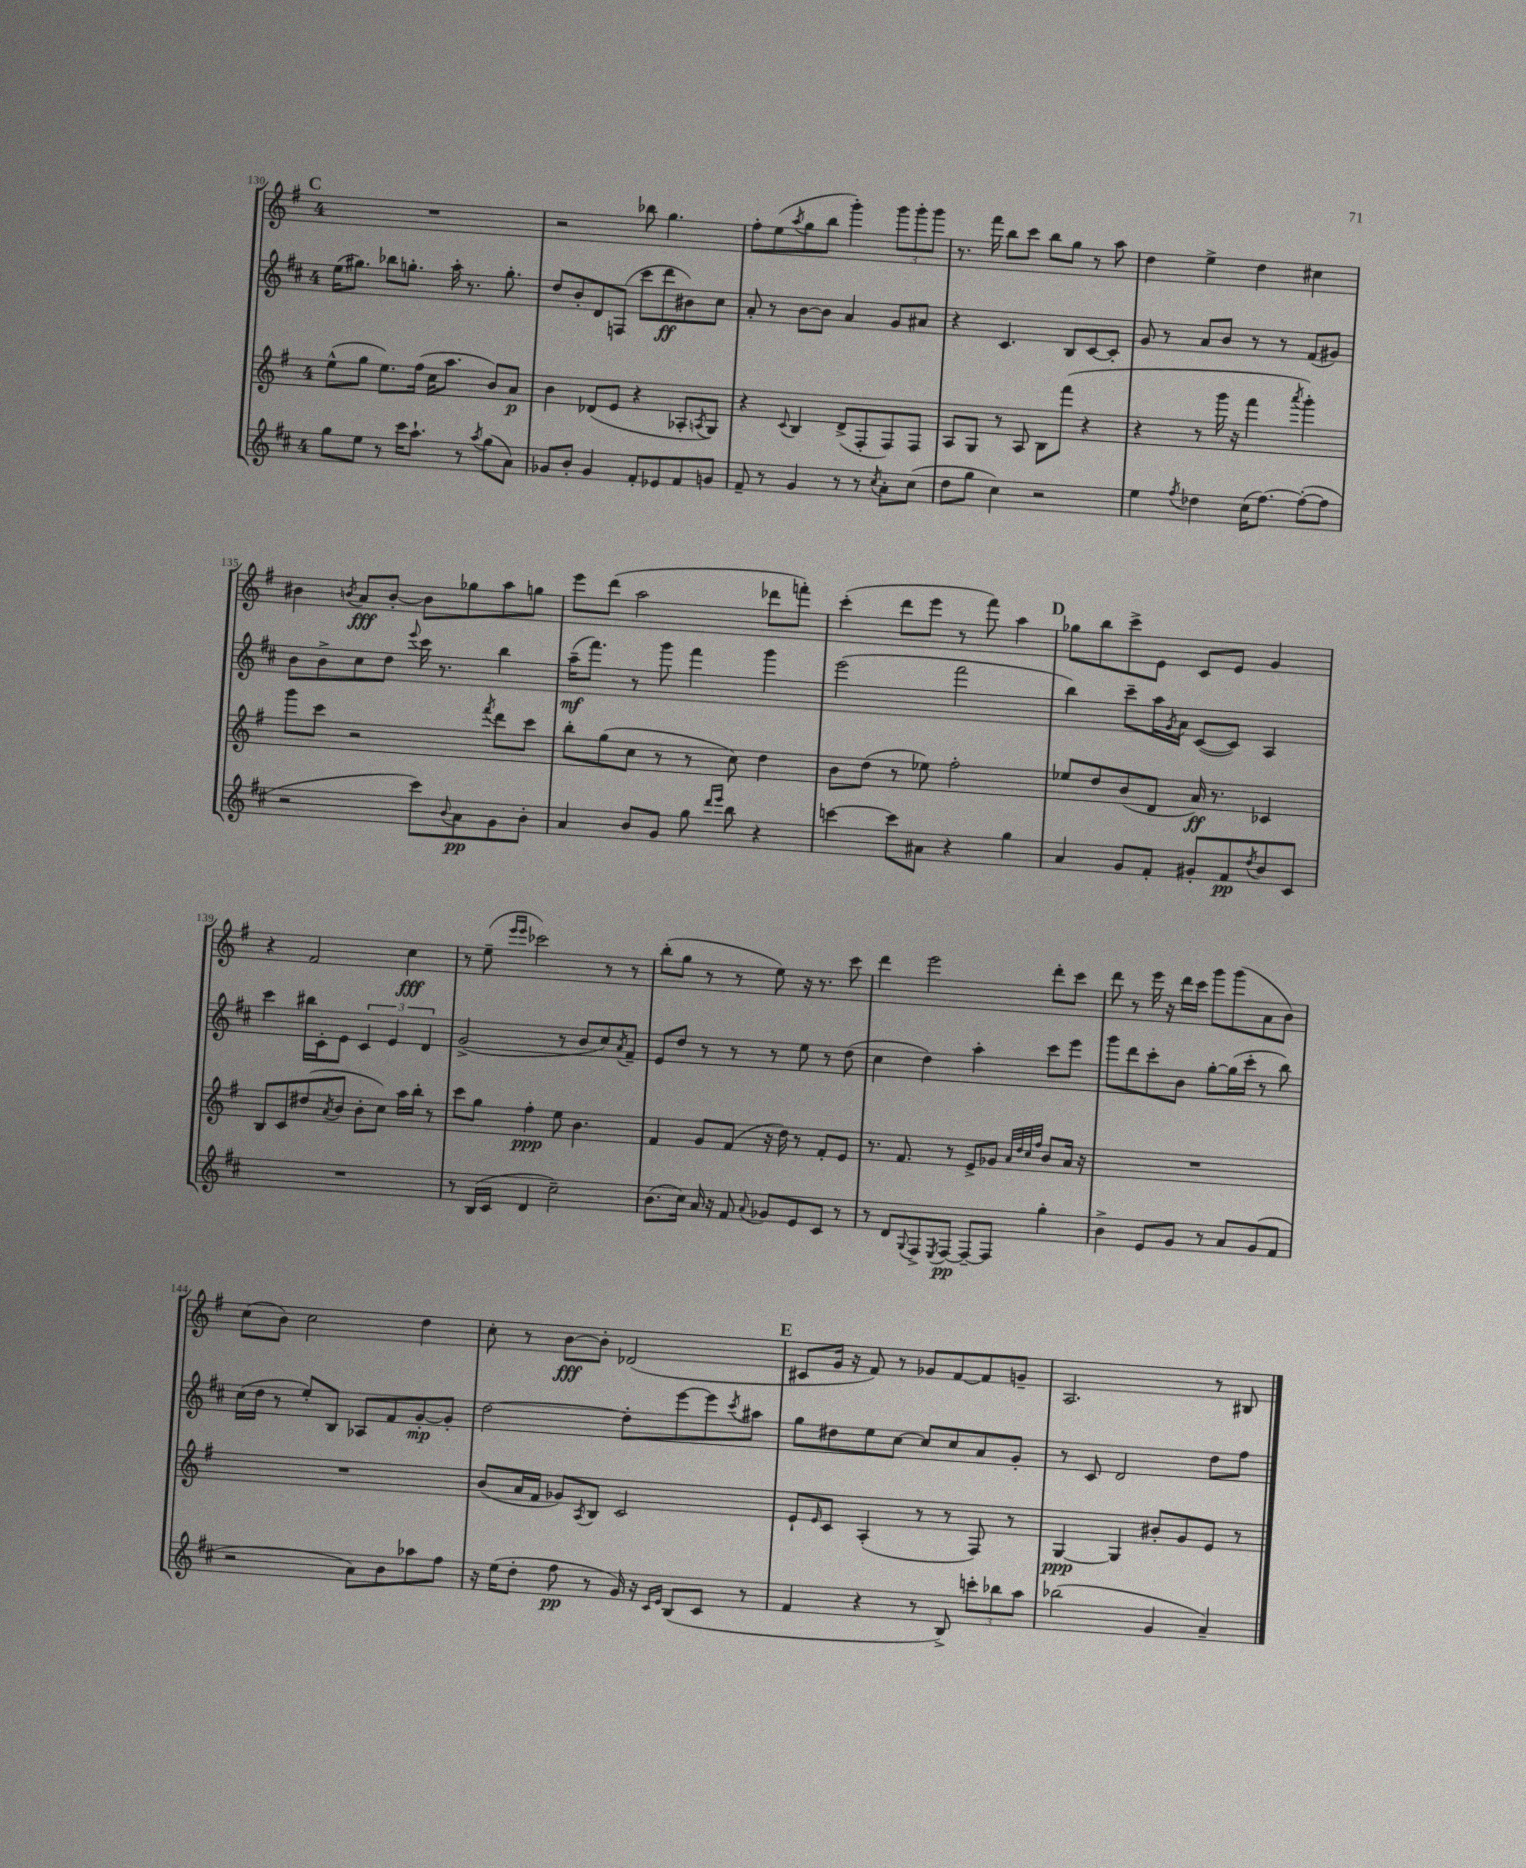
<<
\new StaffGroup <<
\new Staff = "s0" {
    \clef treble \key g \major \once \override Staff.TimeSignature.style = #'single-digit \time 4/4
    \mark \markup { \bold "C" } R1 |
    r2 bes''8 g''4. |
    fis''8-. e''8( \acciaccatura { a''8 } g''8 b''8 g'''4-.) \tuplet 3/2 { g'''8 g'''8-. g'''8 } |
    r8. fis'''16 b''8 c'''8 b''8 g''8 r8 a''8 |
    d''4 e''4-> d''4 cis''4 |
    bis'4 \acciaccatura { b'8 } a'8\fff b'8~-. b'8 ges''8 a''8 g''8 |
    e'''8 d'''8( a''2 des'''8 f'''8-.) |
    c'''4-.( d'''8 e'''8 r8 fis'''8) a''4 |
    \mark \markup { \bold "D" } ges''8 b''8 c'''8-> e'8 c'8 e'8 g'4 |
    r4 fis'2 c''4\fff |
    r8 e''8--( \grace { e'''16 e'''16 } ces'''2) r8 r8 |
    b''8-.( g''8 r8 r8 e''8) r16 r8. c'''8 |
    d'''4 e'''2 d'''8-. c'''8 |
    d'''8 r8 e'''16 r16 d'''16 c'''16 g'''8 g'''8( a'8 b'8) |
    c''8( b'8) c''2 d''4 |
    c''8-. r8 b'8~\fff b'8-. des'2( |
    \mark \markup { \bold "E" } cis'8 g'16 r16 fis'8) r8 ges'8 fis'8~ fis'8 g'8-- |
    a2. r8 bis8 \bar "|." |
}
\new Staff = "s1" {
    \clef treble \key d \major \once \override Staff.TimeSignature.style = #'single-digit \time 4/4
    \mark \markup { \bold "C" } e''16( gis''8.) bes''8 g''8.-. a''16-. r8. g''8.-. |
    d''8 b'8-. d'8 f8( cis'''8 d'''8\ff bis'8) cis''8 |
    a'8-. r8 b'8~ b'8 a'4 g'8 ais'8 |
    r4 cis'4. b8 cis'8~ cis'8-. |
    g'8 r8 a'8 b'8 r8 r8 fis'8( gis'8) |
    b'8 b'8-> cis''8 d''8 \appoggiatura { e'''8 } cis'''16 r8. b''4 |
    a''16--\mf( fis'''8.) r8 g'''8 fis'''4 g'''4 |
    e'''2( fis'''2 |
    \mark \markup { \bold "D" } b''4) cis'''8-- a''16 \acciaccatura { g'8 } a'16 cis'8~( cis'8) a4 |
    cis'''4 bis''16 cis'16-. e'8 \tuplet 3/2 { cis'4 e'4 d'4 } |
    g'2->( r8 b'8 cis''8) \acciaccatura { a'8 } fis'8-- |
    e'8 d''8 r8 r8 r8 e''8 r8 d''8( |
    cis''4 d''4) a''4-. cis'''8 e'''8 |
    g'''8 d'''8 cis'''8-. b'8 g''8~-. g''16( cis'''16-. r8 b''8) |
    cis''16( d''16 r8 e''8-.) b8 aes8 fis'8 g'8~-.\mp g'8-. |
    d''2~ d''8-. e'''8~ e'''8 \acciaccatura { cis'''8 } ais''8 |
    \mark \markup { \bold "E" } g''8 dis''8 e''8 cis''8~ cis''8 cis''8 a'8 g'8-. |
    r8 cis'8 d'2 d''8 fis''8 \bar "|." |
}
\new Staff = "s2" {
    \clef treble \key g \major \once \override Staff.TimeSignature.style = #'single-digit \time 4/4
    \mark \markup { \bold "C" } e''8-^( g''8 e''8.) fis''16( c''16 a''8. b'8) a'8\p |
    b'4 des'8( e'8 r4 aes8-. \acciaccatura { a8 } g8) |
    r4 \appoggiatura { c'8 } b4 d'8->( fis8-. fis8) fis8 |
    a8 g8 r8 a8 b8 fis'''8( r4 |
    r4 r8 g'''16 r16 fis'''4 \acciaccatura { a'''8 } g'''4-.) |
    g'''8 c'''8 r2 \acciaccatura { fis'''8 } d'''8 c'''8 |
    b''8-. g''8( c''8 r8 r8 c''8) d''4 |
    b'8 d''8( r8 ees''8) fis''2-. |
    \mark \markup { \bold "D" } ees''8 d''8 b'8( d'8 a'16\ff) r8. ces'4 |
    b8 c'8 dis''8( \acciaccatura { a'8 } b'8 b'8-. c''8) a''16 b''16-. r8 |
    c'''8 g''8 fis''4-.\ppp e''8 b'4. |
    fis'4 g'8 fis'8( r16 d''16) r8 fis'8-. e'8 |
    r8. fis'8. r8 e'8-> ges'8 \grace { a'32 d''32 c''32 fis''32 } b'8 a'16 r16 |
    R1 |
    R1 |
    b'8( a'16 fis'16 ges'8) \acciaccatura { a8 } b8 c'2 |
    \mark \markup { \bold "E" } e'8-! \grace { e'16 } c'8 a4-.( r8 r8 fis8) r8 |
    g4~\ppp g4 bis'8-. g'8 e'8 r8 \bar "|." |
}
\new Staff = "s3" {
    \clef treble \key d \major \once \override Staff.TimeSignature.style = #'single-digit \time 4/4
    \mark \markup { \bold "C" } g''8 e''8 r8 cis'''16 a''8.-! r8 \acciaccatura { a''8 } g''8( a'8) |
    ges'8 b'8-. ges'4 fis'8-. ees'8 fis'8 g'8 |
    fis'8-- r8 g'4 r8 r8 \acciaccatura { cis''8 } a'8-. cis''8( |
    d''8 g''8 cis''4) r2 |
    e''4 \acciaccatura { fis''8 } des''4 cis''16( fis''8.~) fis''8~-.( fis''8 |
    r2 cis'''8) \appoggiatura { b'8 } a'8\pp g'8 b'8-. |
    a'4 b'8 g'8 g''8 \grace { d'''16 e'''16 } b''8 r4 |
    c'''4~ c'''8 ais'8 r4 g''4 |
    \mark \markup { \bold "D" } a'4 g'8 fis'8-. gis'8-. fis'8\pp \acciaccatura { d''8 } b'8 cis'8 |
    R1 |
    r8 b16( cis'16 d'4 cis''2--) |
    b'8.( cis''16) a'16 r16 fis'8 \appoggiatura { a'8 } ges'8 e'8 cis'8 r8 |
    r8 d'8 \appoggiatura { g8 } fis8-> \acciaccatura { e8 } fis8~\pp fis8~-- fis8 g''4-. |
    b'4-> e'8 g'8 r8 a'8 g'8( fis'8 |
    r2 a'8) b'8 aes''8 fis''8 |
    r16 e''16( d''8-. fis''8\pp r8 g'16) r16 \grace { cis'16 e'16 } b8( cis'8 r8 |
    \mark \markup { \bold "E" } fis'4 r4 r8 b8->) \tuplet 3/2 { c'''8-. bes''8 a''8 } |
    bes''2( g'4 a'4--) \bar "|." |
}
>>
>>
\layout { \context { \Score currentBarNumber = #130 } }
